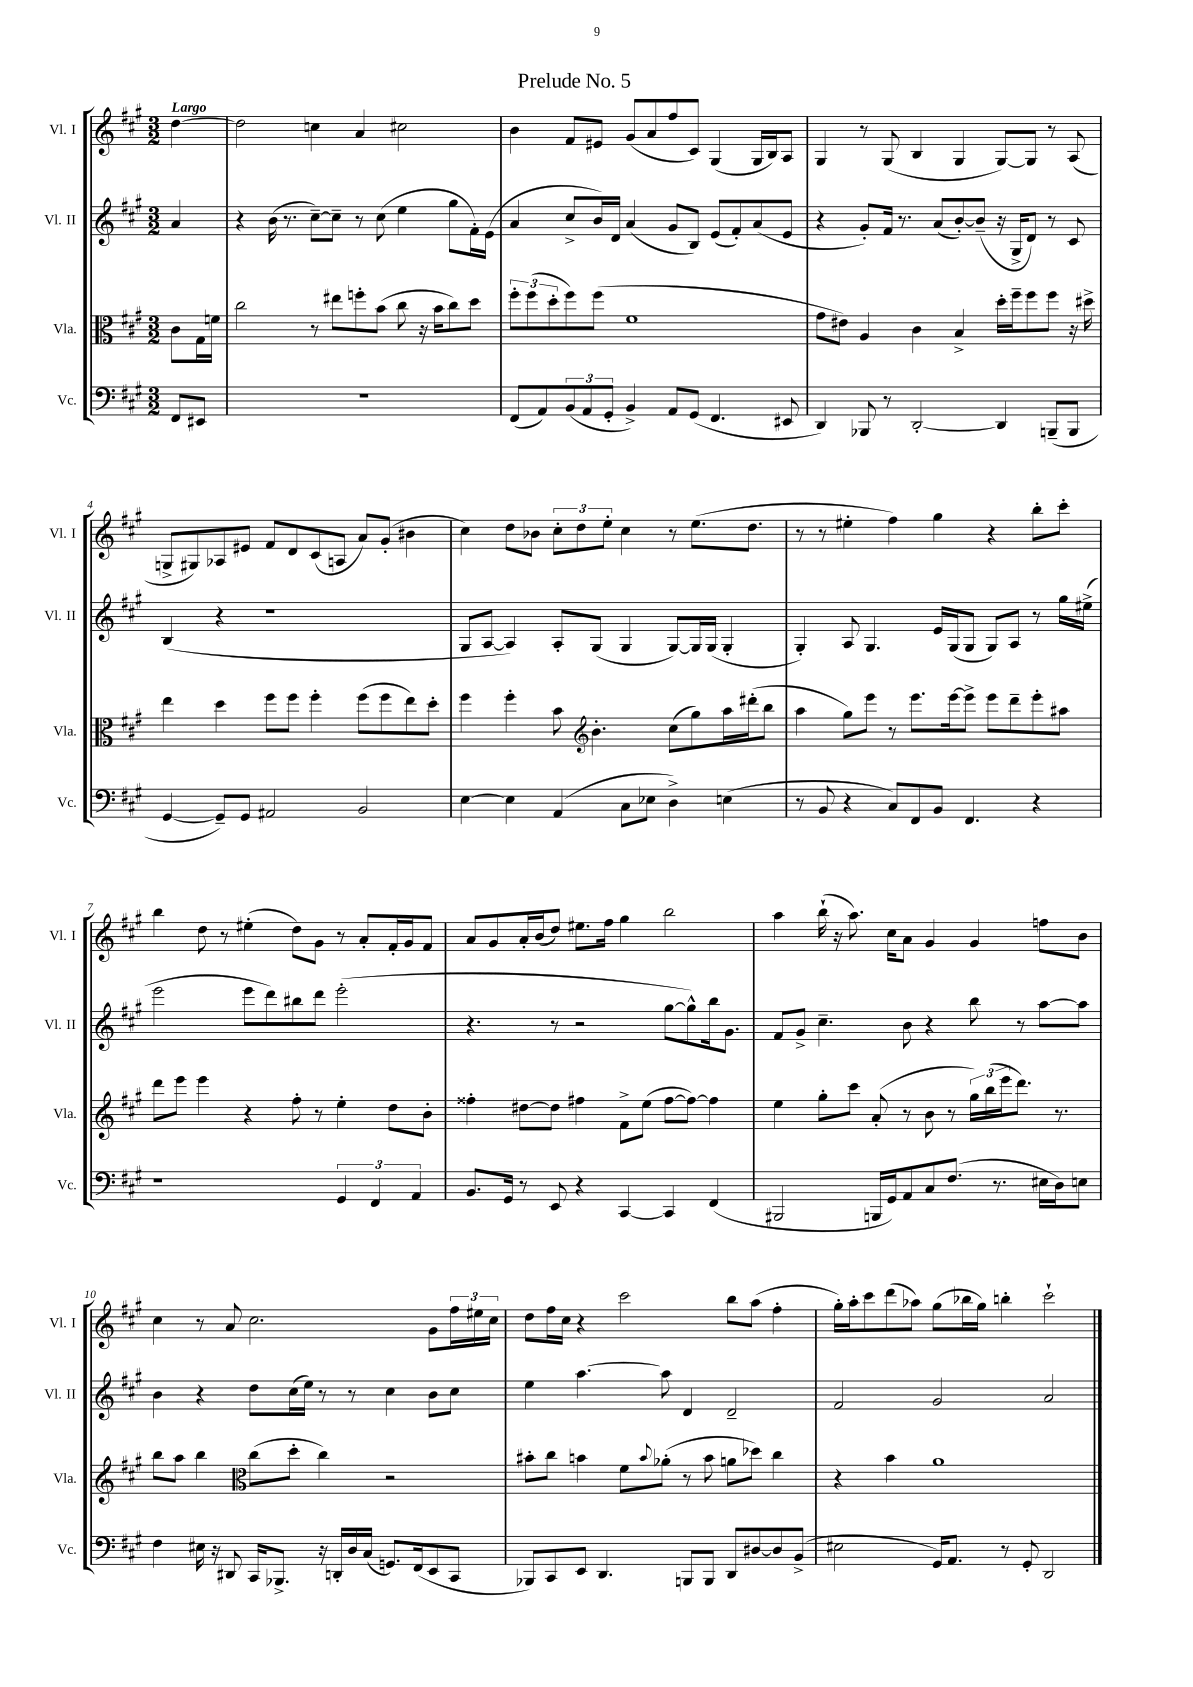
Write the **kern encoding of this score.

**kern	**kern	**kern	**kern
*staff4	*staff3	*staff2	*staff1
*clefF4	*clefC3	*clefG2	*clefG2
*k[f#c#g#]	*k[f#c#g#]	*k[f#c#g#]	*k[f#c#g#]
*M3/2	*M3/2	*M3/2	*M3/2
8FF#	8c#	4a	[4dd
8EE#	16G#	.	.
.	16f	.	.
=	=	=	=
1.r	2cc#	4r	2dd]
.	.	(16b	.
.	.	8.r	.
.	8r	[8cc#~)	4cc
.	8ee#	8cc#~]	.
.	8ff'	8r	4a
.	(8b	(8cc#	.
.	8cc#	4ee	2cc#
.	16r	.	.
.	16b	.	.
.	8cc#)	8gg#	.
.	8dd	16f#')	.
.	.	(16e	.
=	=	=	=
(8FF#	12ff#'	4a	4b
.	(12ff#	.	.
8AA)	.	.	.
.	12dd'	.	.
(12BB	8ff#)	8cc#^	8f#
12AA	.	.	.
.	(8ff#	16b)	8e#
12GG#'	.	.	.
.	.	16d	.
4BB^)	1f#	(4a	(8g#
.	.	.	8a
8AA	.	8g#	8ff#
(8GG#	.	8B)	8c#)
4.FF#	.	(8e	(4G#
.	.	8f#')	.
.	.	(8a	16G#
.	.	.	16B)
8EE#	.	8e	8A
=	=	=	=
4DD)	8g#	4r	4G#
.	8e#)	.	.
8BBB-	4A	8g#')	8r
8r	.	16f#	(8G#
.	.	8.r	.
[2DD'	4c#	.	4B
.	.	(8a	.
.	4B^	[8b')	4G#
.	.	(8b~]	.
4DD]	16dd'	16r	[8G#)
.	16ff#~	16G#^	.
.	8ff#	8d)	8G#]
(8BBB~	8ff#	8r	8r
8BBB	16r	8c#	(8A
.	16dd#^	.	.
=	=	=	=
[4GG#	4ee	(4B	8G^
.	.	.	8G#)
8GG#~])	4dd	4r	8A-
8GG#	.	.	8e#
2AA#	8ff#	1r	8f#
.	8ff#	.	8d
.	4ff#'	.	(8c#
.	.	.	8A
2BB	(8ff#	.	8a)
.	8ff#	.	(8g#'
.	8ee)	.	4b#
.	8dd'	.	.
=	=	=	=
[4E	4ff#	8G#	4cc#)
.	.	[8A	.
4E]	4ff#'	4A])	8dd
.	.	.	8b-
(4AA	8b	8A'	12cc#'
.	.	.	12dd
*	*clefG2	*	*
.	4.b'	(8G#	.
.	.	.	12ee'
8C#	.	4G#	4cc#
8E-	.	.	.
4D^)	(8cc#	[8G#)	8r
.	8gg#)	16G#]	(8.ee
.	.	(16G#	.
(4E	16aa	4G#'	.
.	(16ddd#'	.	8.dd
.	8bb	.	.
=	=	=	=
8r	4aa	4G#')	8r
8BB	.	.	8r
4r	8gg#)	8A	4ee#'
.	8eee	4.G#	.
8C#)	8r	.	4ff#)
8FF#	8.eee	.	.
8BB	.	16e	4gg#
.	[16eee	(16G#	.
4.FF#	8eee^]	8G#	.
.	8eee	8G#)	4r
.	8ddd~	8A	.
4r	8eee'	8r	8bb'
.	8aa#	16gg#	8ccc#'
.	.	(16ee#^	.
=	=	=	=
1r	8ddd	2eee	4bb
.	8eee	.	.
.	4eee	.	8dd
.	.	.	8r
.	4r	8eee	(4ee#'
.	.	8ddd)	.
.	8ff#'	8bb#	8dd)
.	8r	8ddd	8g#
6GG#	4ee'	(2eee'	8r
.	.	.	8a'
6FF#	.	.	.
.	8dd	.	16f#'
.	.	.	16g#
6AA	.	.	.
.	8b'	.	8f#
=	=	=	=
8.BB	4ff##'	4.r	8a
.	.	.	8g#
16GG#	.	.	.
8r	[8dd#	.	16a'
.	.	.	(16b
8EE	8dd#]	8r	8dd)
4r	4ff#	2r	8.ee#
.	.	.	16ff#
[4CC#	8f#^	.	4gg#
.	(8ee	.	.
4CC#]	[8ff#	[8gg#	2bb
.	8ff#_)	8gg#^^])	.
(4FF#	4ff#]	16bb	.
.	.	8.g#	.
=	=	=	=
2BBB#	4ee	8f#	4aa
.	.	8g#^	.
.	8gg#'	4.cc#~	(16bb`
.	.	.	16r
.	8ccc#	.	8.aa)
16BBB	(8a'	.	.
16GG#)	.	.	16cc#
8AA	8r	8b	8a
8C#	8b	4r	4g#
(8.F#	8r	.	.
.	24gg#)	8bb	4g#
.	(24bb	.	.
8.r	.	.	.
.	24eee	.	.
.	8.ddd)	8r	.
16E#	.	[8aa	8ff
16D)	8.r	.	.
8E	.	8aa]	8b
=	=	=	=
4F#	8bb	4b	4cc#
.	8aa	.	.
16E#	4bb	4r	8r
16r	.	.	.
8DD#	.	.	8a
*	*clefC3	*	*
16CC#	(8cc#	8dd	2.cc#
8.BBB-^	.	.	.
.	8dd'	(16cc#	.
.	.	16ee)	.
16r	4cc#)	8r	.
16DD'	.	.	.
16D	.	8r	.
(16C#	.	.	.
8.GG)	2r	4cc#	.
(16FF#	.	.	.
8EE	.	8b	8g#
8CC#	.	8cc#	24ff#
.	.	.	24ee#
.	.	.	24cc#
=	=	=	=
8BBB-)	8b#'	4ee	8dd
8CC#	8cc#	.	16ff#
.	.	.	16cc#
8EE	4b	[4.aa	4r
4.DD	.	.	.
.	8f#	.	2ccc#
.	8qqb	.	.
.	(8a-'	8aa]	.
8BBB	8r	4d	.
8BBB	8b	.	.
8DD	8a	2d~	8bb
[8D#	8dd-)	.	(8aa
8D#]	4cc#	.	4ff#'
(8BB^	.	.	.
=	=	=	=
2E#	4r	2f#	16gg#')
.	.	.	16aa'
.	.	.	8ccc#
.	4b	.	(8ddd
.	.	.	8aa-)
16GG#)	1a	2g#	(8gg#
8.AA	.	.	.
.	.	.	16bb-
.	.	.	16gg#)
8r	.	.	4bb'
8GG#'	.	.	.
2DD	.	2a	2ccc#`
==	==	==	==
*-	*-	*-	*-
